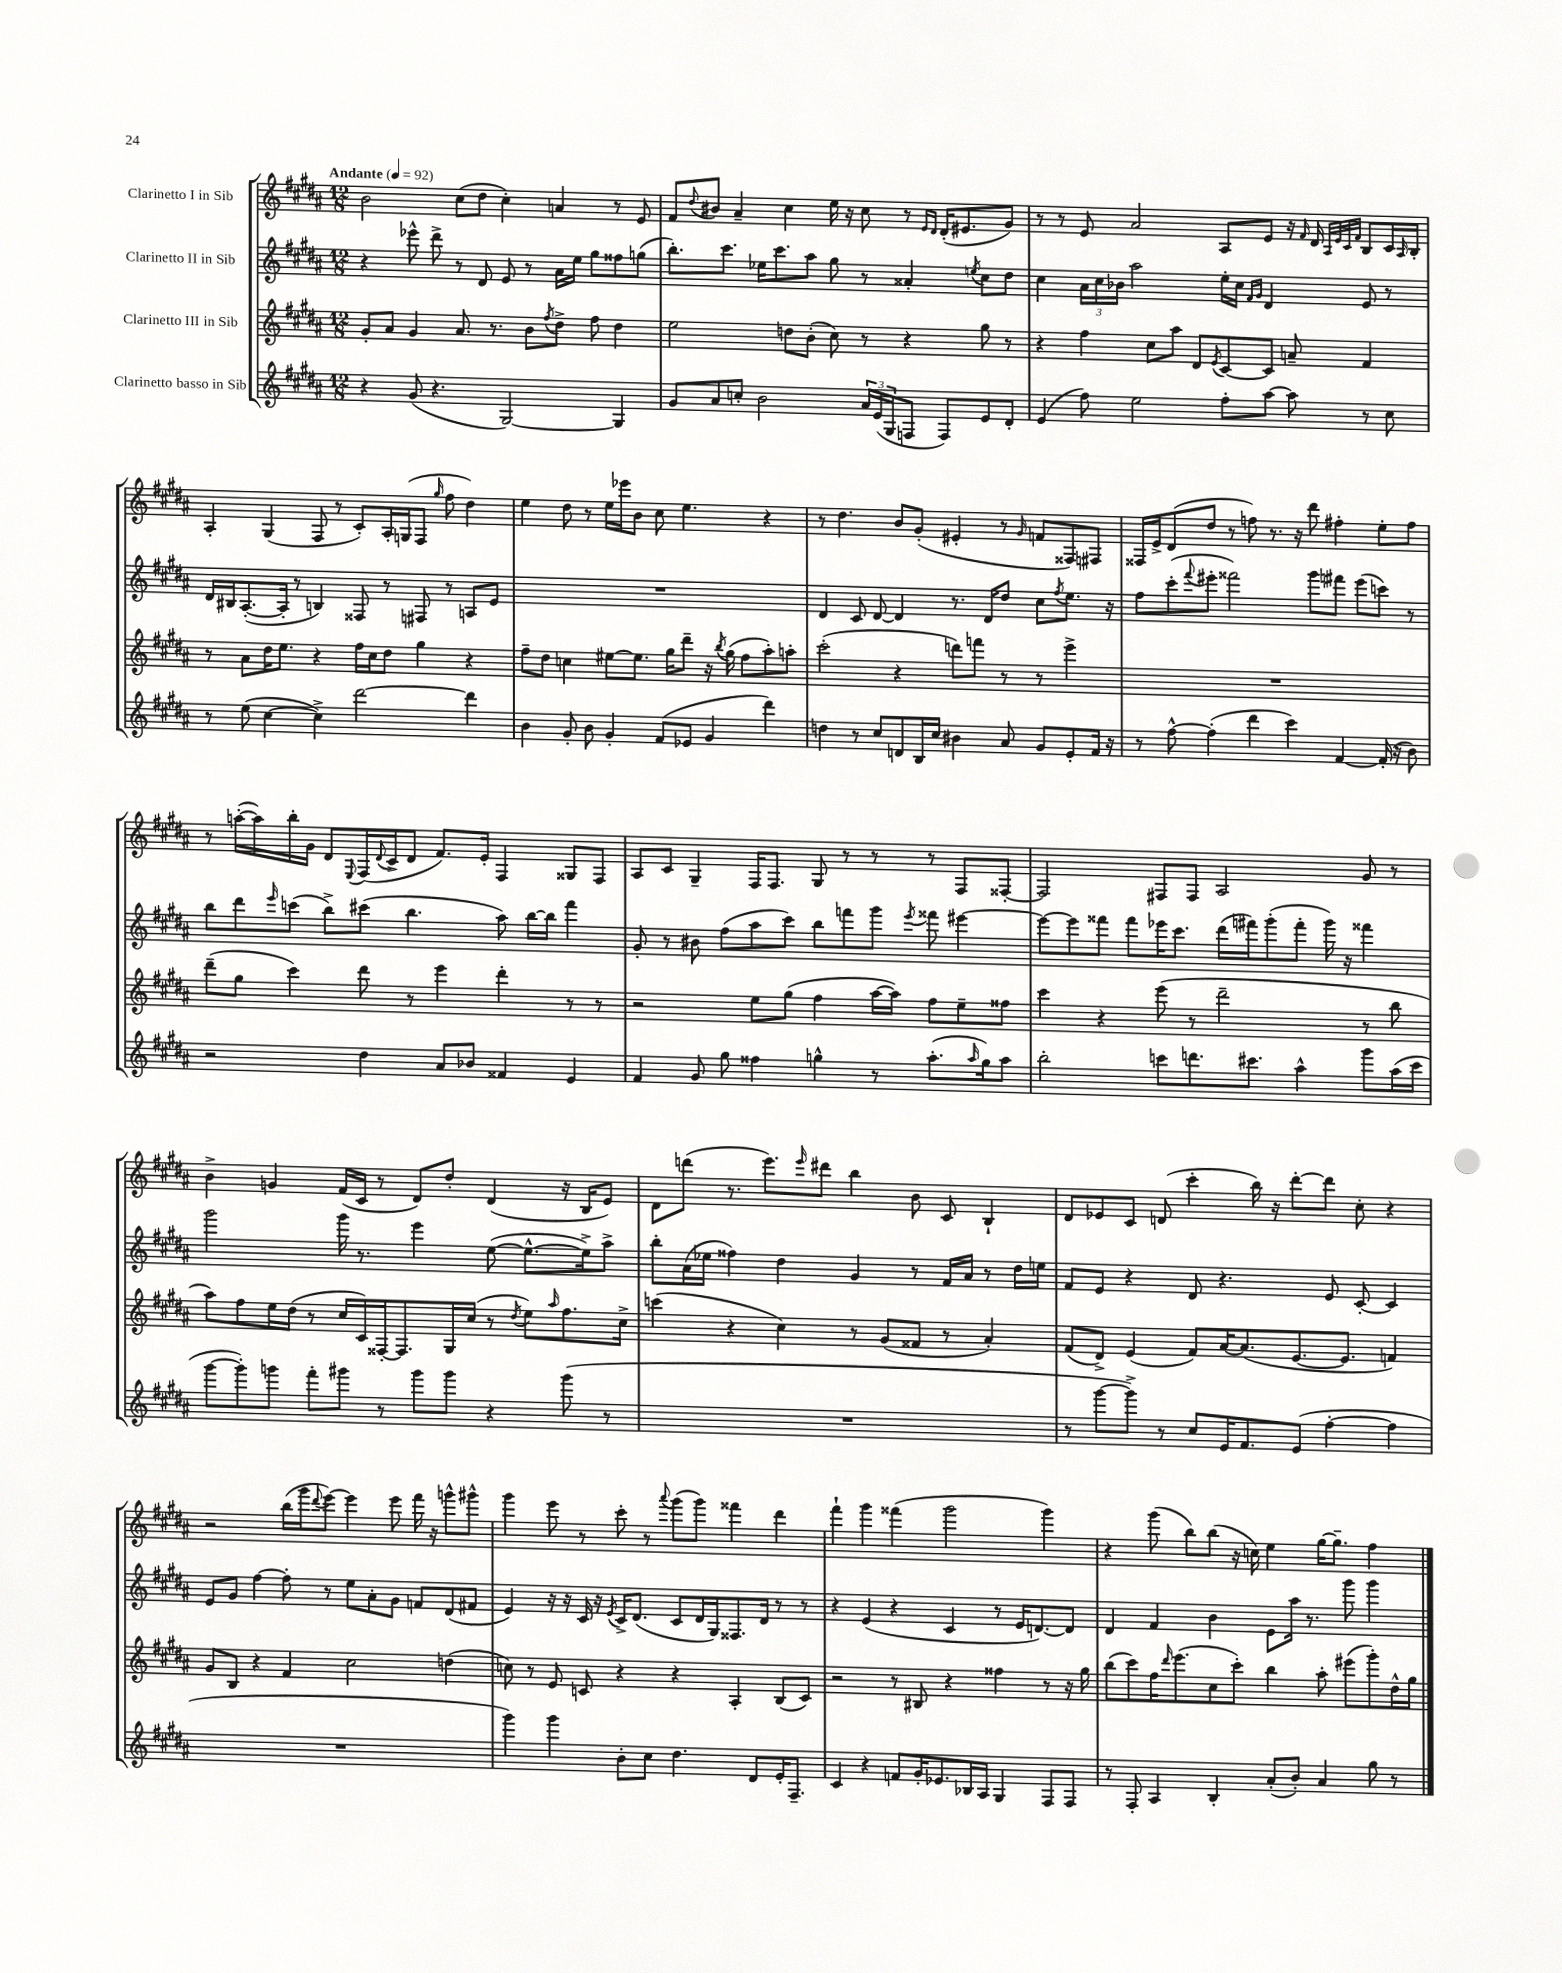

**kern	**kern	**kern	**kern
*staff4	*staff3	*staff2	*staff1
*clefG2	*clefG2	*clefG2	*clefG2
*k[f#c#g#d#a#]	*k[f#c#g#d#a#]	*k[f#c#g#d#a#]	*k[f#c#g#d#a#]
*M12/8	*M12/8	*M12/8	*M12/8
*MM92	*MM92	*MM92	*MM92
4r	8g#'	4r	2b
.	8a#	.	.
(8g#	4g#	8eee-^^	.
4.r	.	8ddd#^	.
.	8.a#	8r	(8cc#
.	.	8d#	8dd#
.	8.r	.	.
[2G#)	.	8e	4cc#')
.	8b	8r	.
.	8qff#	.	.
.	8dd#^	16a#	4a
.	.	16ee	.
.	8ff#	8gg#	.
4G#]	4dd#	8ff##	8r
.	.	(8gg	8e
=	=	=	=
8g#	2ee	8.bb')	8f#
.	.	.	8qqdd#
8a#	.	.	8b#
.	.	8.ccc#	.
8cc'	.	.	4a#~
2b	.	16ee-	.
.	.	8.ccc#	.
.	8dd	.	4cc#
.	(8b'	8aa#	.
.	8cc#)	8gg#	16ee
.	.	.	16r
24a#	8r	8r	8cc#
(24e	.	.	.
24G#	.	.	.
8F	4r	4a##'	8r
.	.	.	16qqe
.	.	.	16qqd#
8F)	.	.	(16d#'
.	.	.	8.e#
.	.	8qee	.
8e	8gg#	8cc#	.
8d#'	8r	8dd#	8g#)
=	=	=	=
(4e	4r	4cc#	8r
.	.	.	8r
8ff#)	4ff#	24a#	8e
.	.	24cc#	.
.	.	24b-	.
2ee	.	2aa#	2a#
.	8cc#	.	.
.	8aa#	.	.
.	8d#	.	.
.	8qe	.	.
8ff#'	[8c#	16ee'	8A#
.	.	16cc#	.
.	.	16qqf#	.
.	.	16qqg#	.
[8aa#	8c#]	4d#	8e
8aa#]	8a~	.	16r
.	.	.	16qqf#
.	.	.	16d#
.	.	.	32qqA#
.	.	.	32qqe
.	.	.	32qqc#
.	.	.	32qqf#
8r	4f#	8e	8B
8cc#	.	8r	16c#
.	.	.	16qqA#
.	.	.	16B'
=	=	=	=
8r	8r	16d#	4A#'
.	.	16B#	.
(8ee	8a#	([8.A#'	.
[4cc#	16dd#	.	(4G#
.	8.ee	16A#']	.
.	.	8r	.
4cc#^])	4r	4B)	8F#
.	.	.	8r
[2ddd#	16ff#	8F##	8c#')
.	16cc#	.	.
.	8dd#	8r	16A#'
.	.	.	(16G
.	4gg#	8F#	8F#
.	.	.	16qqgg#
.	.	8r	8ff#
4ddd#]	4r	8A	4dd#)
.	.	8e	.
=	=	=	=
4b	8ff#~	1.r	4ee
.	8dd#	.	.
8g#'	4cc	.	8dd#
8b	.	.	8r
4g#'	[8ee#	.	16ee
.	.	.	16eee-
.	8.ee#]	.	8b
(8f#	.	.	8cc#
.	16gg#	.	.
8e-	8ddd#~	.	4.ee
4g#	16r	.	.
.	8qbb	.	.
.	(16gg#	.	.
.	8ff#	.	.
4ddd#)	8aa#')	.	4r
.	8aa'	.	.
=	=	=	=
4dd	(2ccc#'	4d#	8r
.	.	.	4.dd#
8r	.	8c#	.
8cc#	.	[8d#	.
8d	4r	4d#]	8b
16B	.	.	(8g#'
16cc#	.	.	.
4b#	8ddd)	8.r	4e#'
.	8fff	.	.
.	.	16d#	.
8a#	8r	8dd#	8r
.	.	.	16qqg#
8g#	8r	8cc#	8f
.	.	8qff#	.
8e'	4eee^	8.ee	8F##)
16f#	.	.	8F#
16r	.	16r	.
=	=	=	=
8r	1.r	8ff#	16F##
.	.	.	16e^
[8ff#^^	.	(8ccc#'	(8d#
.	.	8qqfff#	.
(4ff#']	.	8eee#'	8dd#
.	.	2fff##)	8r
4ddd#	.	.	8ff)
.	.	.	8.r
4ccc#)	.	.	.
.	.	.	16r
.	.	8ggg#	8ddd#
[4f#	.	8fff#	4ff#'
.	.	(8eee#	.
(16f#']	.	8ccc)	8ee'
16r	.	.	.
8b)	.	8r	8ff#
=	=	=	=
2r	(8ddd#~	8bb	8r
.	8gg#	8ddd#	([16aa'
.	.	.	16aa])
.	.	16qqeee	.
.	4ccc#)	(8ccc	16bb'
.	.	.	16g#
.	.	8bb^)	8d#
.	.	.	8qqE
4dd#	8ddd#	(8ccc#	(16F#
.	.	.	8qqd#
.	.	.	16c#^
.	8r	4.bb	8d#
8a#	4eee	.	8.f#)
8b-	.	.	.
.	.	.	16e'
4f##	4ddd#'	8aa#)	4F#
.	.	[16bb	.
.	.	16bb]	.
4e	8r	4fff#	8G##
.	8r	.	8F#
=	=	=	=
4f#	2r	8g#'	8A#
.	.	8r	8c#
8g#	.	8b#	4G#~
8gg#	.	(8ff#	.
4ff##	8ee	8aa#	16F#
.	.	.	8.F#
.	(8gg#	8ccc#)	.
4gg^^	4ff#	8bb	8G#
.	.	8fff	8r
8r	[16aa#	8ggg#	8r
.	16aa#])	.	.
.	.	8qeee	.
(8.aa#'	8ff#	8fff##	8r
.	8ee~	[4eee#	8F#
16qqaa#	.	.	.
16gg)	.	.	.
8aa#	8ff##	.	[8F##'
=	=	=	=
2bb'	4ccc#	8eee#_	2F##]
.	.	8eee#]	.
.	4r	8fff##	.
.	.	8fff##	.
8ccc	(8eee	16eee-	8F#
.	.	8.ccc#	.
8.ddd	8r	.	8F#
.	2ddd#~	(16ddd#	2A#
8.ccc#	.	16fff#)	.
.	.	(8ggg#'	.
4aa#^^	.	8fff#'	.
.	.	16ggg#)	.
.	.	16r	.
8ggg#	8r	4fff##	8g#
(16aa#	8bb	.	8r
16ccc#	.	.	.
=	=	=	=
[8ggg#	8aa#)	2ggg#	4b^
8ggg#'])	8ff#	.	.
8ggg	16ee	.	4g
.	(16dd#	.	.
8fff#'	8r	.	.
8ggg#	16cc#	16ggg#	(16f#
.	16c#)	8.r	16c#
8r	[16F##'	.	8r
.	8.F##]	.	.
8ggg#	.	4eee	8d#)
8ggg#	16G#	.	8dd#'
.	(16cc#	.	.
4r	8r	([8ee	(4d#
.	8qdd#	.	.
.	8ee)	8.ee^^_	.
.	16qqaa#	.	.
(8ggg#	8.ff#	.	16r
.	.	16ee^])	16B
8r	.	8aa#^	8e)
.	16cc#^	.	.
=	=	=	=
1.r	(4ccc	8bb'	8d#
.	.	(16a#	(8ddd
.	.	16ee-	.
.	4r	4ff##)	8.r
.	.	.	8.eee)
.	4cc#)	4dd#	.
.	.	.	16qqeee
.	.	.	8ddd#
.	8r	4g#	4bb
.	(8g#	.	.
.	8f##	8r	8b
.	8r	16f#	8c#
.	.	16a#	.
.	4a#')	8r	4B`
.	.	16dd#	.
.	.	16ee	.
=	=	=	=
8r	(8f#	8f#	8d#
[8ggg#	8d#^)	8e	8e-
8ggg#^])	(4e	4r	8c#
8r	.	.	(8d
8cc#	8f#)	8d#	4ccc#'
16e	[16a#	4.r	.
8.f#	(8.a#]	.	.
.	.	.	16bb)
.	.	.	16r
(8e	[8.e	.	[8ddd#'
[4ff#'	.	8e	8ddd#]
.	8.e]	.	.
.	.	[8c#'	8cc#'
4ff#]	4f)	4c#]	4r
=	=	=	=
1.r	8g#	8e	2r
.	8B	8g#	.
.	4r	[4ff#	.
.	4f#	8ff#']	(16bb
.	.	.	16ggg#
.	.	.	8qqddd#
.	.	8r	[8eee)
.	2cc#	8ee	4eee]
.	.	8a#'	.
.	.	8g#	8eee
.	.	8f	16fff#
.	.	.	16r
.	(4dd	(8d#	8ggg^^
.	.	8f#	8ggg#^^
=	=	=	=
4ggg#)	8cc)	4e)	4ggg#
.	8r	.	.
4ggg#	8e	16r	8eee
.	.	16r	.
.	8c	16c#	8r
.	.	16r	.
.	.	8qe	.
8b'	4r	16c#^	8ccc#'
.	.	(8.d#	.
8cc#	.	.	8r
.	.	.	8qqaaa#
4.dd#	4r	8c#	(8ggg#
.	.	16d#	8ggg#)
.	.	16G#)	.
.	4A#'	8.F##	4fff##
8d#	.	.	.
.	.	16d#	.
16e'	(8B	8r	4ddd#
8.F#~	.	.	.
.	8c)	8r	.
=	=	=	=
4c#	2r	4r	4fff#`
4r	.	(4e	4ggg#
8f	8r	4r	(4fff##
16g#'	8B#	.	.
8.e-	.	.	.
.	4r	4c#	2ggg#
16B-	.	.	.
16A#	.	.	.
4G#	4ff##	8r	.
.	.	16e	.
.	.	[8.d)	.
8F#	8r	.	4ggg#)
8F#	16r	8d]	.
.	16gg#	.	.
=	=	=	=
8r	(8bb	4d#	4r
8F#'	8ccc#)	.	.
4A#	16ff#	4f#	(8ggg#
.	16qqddd#	.	.
.	(8.eee	.	.
.	.	.	8bb)
4B'	8cc#	4b	(8bb
.	8ccc#')	.	16r
.	.	.	16cc)
(8a#'	4bb	8e	4ee
8b')	.	16aa#	.
.	.	8.r	.
4a#	8aa#'	.	[16gg#
.	.	.	8.gg#~]
.	(8eee#	8ggg#	.
8gg#	8ggg#')	4ggg#	4ff#
8r	16dd#^^	.	.
.	16gg#	.	.
==	==	==	==
*-	*-	*-	*-
